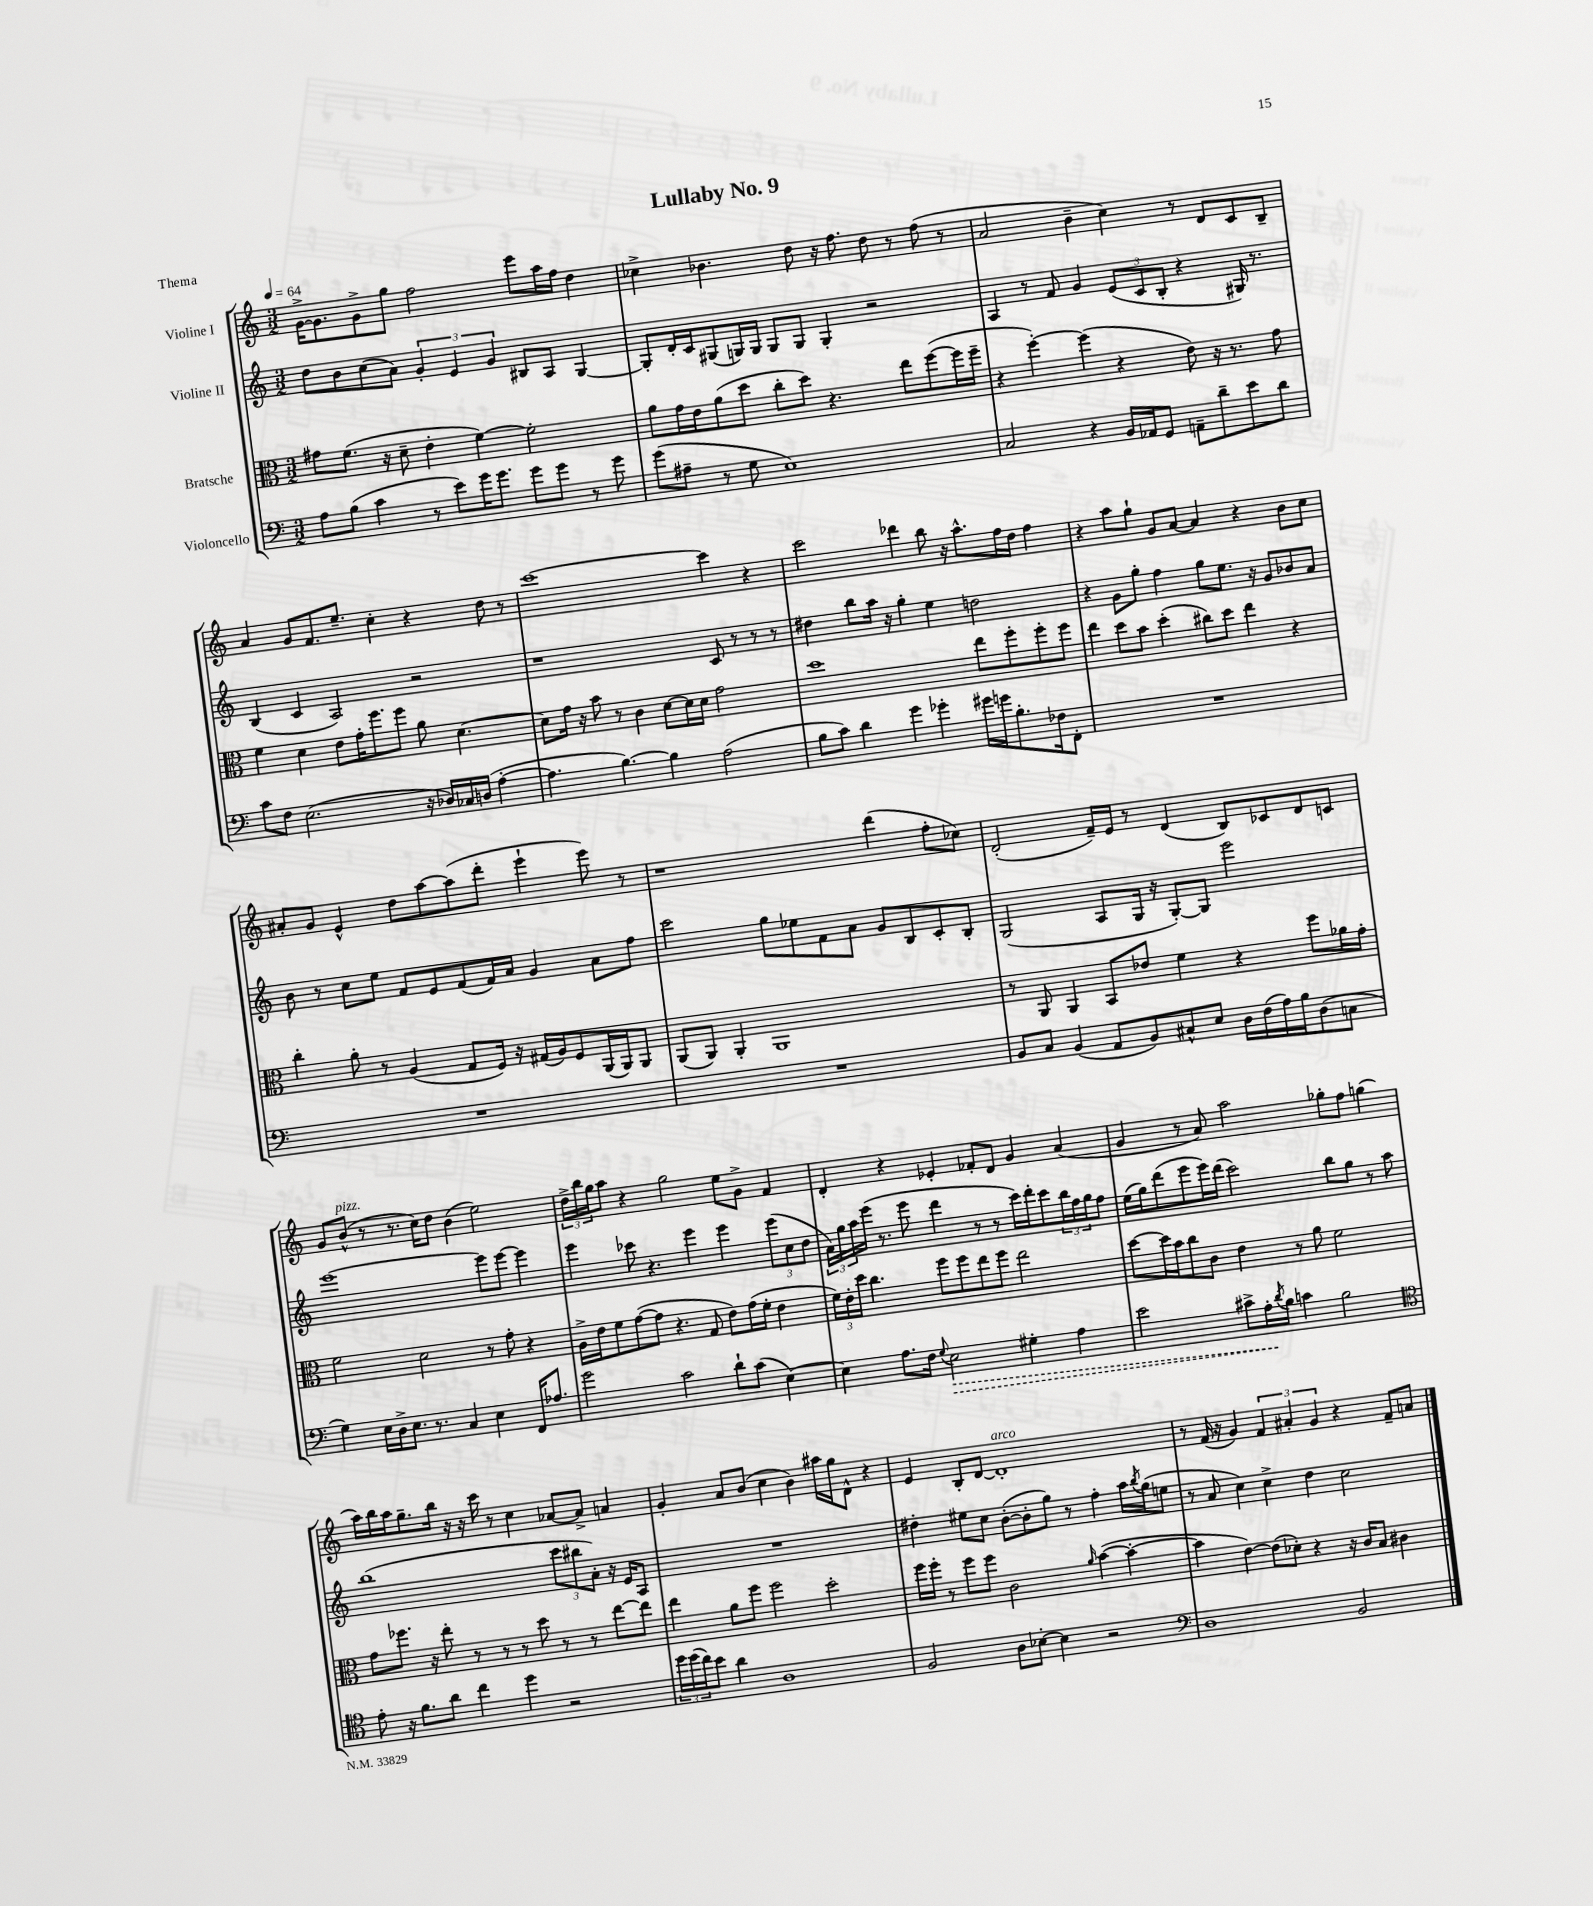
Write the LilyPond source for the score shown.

\header { title = "Lullaby No. 9" piece = "Thema" }
<<
\new StaffGroup <<
\new Staff = "s0" \with { instrumentName = "Violine I" } {
    \clef treble \key c \major \numericTimeSignature \time 3/2 \tempo 4 = 64
    g'16~-> g'8. g'8-> g''8 f''2 e'''8 a''16 f''16 d''4 |
    ces''4-> bes'4. d''8 r16 f''8. d''8 r8 f''8( r8 |
    a'2 b'4-- c''4) r8 d'8 c'8 b8-- |
    a'4 g'8 f'8. e''8.-- c''4-. r4 d''8 r8 |
    c'''1~ c'''4 r4 |
    c'''2 des'''4 b''8 r16 a''8.-^ f''16 d''16 f''4 |
    r4 a''8 g''8-! g'8 a'8~ a'4 r4 b'8 c''8 |
    ais'8-. g'8 e'4-^ d''8 a''8~ a''8( d'''8-. e'''4-! e'''8) r8 |
    r1 d'''4( f''8-. ces''8) |
    d'2-.( f'16--) e'16 r8 d'4( b8) ces'8 d'8 c'8 |
    g'8 b'8-^^\markup { \italic "pizz." }( r8 r8. c''16) d''8 b'4( e''2) |
    \tuplet 3/2 { d''16-> b''16 g''16 } a''8 r4 g''2 e''8 g'8-> f'4 |
    d'4-. r4 ees'4-. fes'8-. d'8 g'4 a'4( |
    g'4 r8 a'8) a''2 ges''8-. f''8 g''4( |
    a''16) b''16 a''16 g''8.-- b''16 r16 r16 c'''16 r8 c''4 aes'8~ aes'8-> a'4 |
    g'4-. a'8 b'8( c''4 b'4) ais''16 g''16 d'8-^ r4 |
    e'4 b8-. d'8~ d'1-.^\markup { \italic "arco" } |
    r8 f'16( r16 g'4) \tuplet 3/2 { f'4 ais'4-. g'4 } r4 f'8-- a'8 \bar "|." |
}
\new Staff = "s1" \with { instrumentName = "Violine II" } {
    \clef treble \key c \major \numericTimeSignature \time 3/2
    d''8 b'8 c''8( a'8) \tuplet 3/2 { g'4-. e'4 g'4 } bis8 a8 g4~ |
    g8-. d'16-. c'16 gis8( g16) g16 g8 g8 g4-. r2 |
    a4 r8 f'8 g'4 \tuplet 3/2 { e'8( c'8 b8-. } r4 gis16) r8. |
    b4( c'4 a2) r2 |
    r1 c'8 r8 r8 r8 |
    dis''4 b''8 a''16 r16 g''4-. e''4 d''2 |
    r4 g'8 g''8-. f''4 g''8 e''8. r16 g'8 bes'8 a'8 |
    b'8 r8 c''8 e''8 f'8 e'8 f'8( f'16) a'16 g'4 a'8 f''8 |
    c'''2 g''8 ees''8 f'8 a'8 g'8 b8 c'8-. b8-. |
    g2( a8 g16 r16 g8~-.) g8 e'''2 |
    e'''1~ e'''8 e'''8~ e'''4 |
    e'''4 ces'''8 r4. e'''4 e'''4 \tuplet 3/2 { e'''8( c''8 d''8 } |
    \tuplet 3/2 { a'16) g''16 a''16 } e'''16( r8. e'''8 d'''4 r8 r8 c'''16) d'''16-. c'''8 \tuplet 3/2 { b''16 f''16 g''16 } f''8 |
    e''16( g''16) d'''8( e'''8 e'''16) d'''16( c'''2) b''8 g''8 r8 a''8 |
    b''1( \tuplet 3/2 { c'''8 bis''8 a'8-.) } r16 e'16 a8 |
    R1. |
    dis''4-. eis''8 c''8 b'8~-.( b'8-. g''8) r8 f''4-. a''16 \acciaccatura { b''8 } g''16( e''8 |
    r8 a'8 c''4) c''4-> d''4 c''2 \bar "|." |
}
\new Staff = "s2" \with { instrumentName = "Bratsche" } {
    \clef alto \key c \major \numericTimeSignature \time 3/2
    gis'8 f'8.( r16 d'8-- e'4-. f'4~) f'2-. |
    a'8 g'16 e'16 a'8( d''8 c''8-. d''8) r4. e''8 f''8~( f''16 f''16-- |
    r4 f''4~-.) f''4( r4 e'8) r16 r8. g'8 |
    f'4 d'4 e'8 g'16-. f''8. f''8 a'8 d'4.~ |
    d'8 g'16 r16 b'8 r8 c'4 d'8~ d'16 d'16 g'2 |
    d''1 e''8 f''8-. f''8-. f''8 |
    e''4 d''8 b'8 d''4-.( cis''8) d''8 e''4 r4 |
    c''4-. a'8-. r8 a4( g8 f16) r16 gis16( a16) f8 a,16( a,16) a,8 |
    a,8( a,8) a,4-. a,1 |
    r8 a,8 a,4 b,8 ees'8 f'4 r4 f''8 aes'16 g'16-. |
    f'2 d'2 r8 g'8-. r4 |
    a16-> e'16 f'8 g'8~( g'8 r4. g8 e'8) g'16( f'16-. e'4 |
    \tuplet 3/2 { f'16) e'16-. d''16 } c''4. f''8 f''8 e''8 f''8 e''2 |
    d''8~ d''16 b'16 c''8 c'8 e'4 r8 a'8 f'2 |
    g'8 fes''8. r16 e''8-. r8 r8 r8 d''8 r8 r8 e''8~ e''8 |
    e''4 a'8 f''8 f''2 d''2-. |
    f''16 f''16-. r8 f''8 f''8 c'2 \grace { a'16 } b'4~( b'4~-. |
    b'4 e'4~) e'8( des'8-.) r4 r16 c'16 b8 cis'4 \bar "|." |
}
\new Staff = "s3" \with { instrumentName = "Violoncello" } {
    \clef bass \key c \major \numericTimeSignature \time 3/2
    a8 b8( c'4 r8 e'8) g'16 g'8. g'8 g'8 r8 g'8 |
    g'8( ais8-- r8 g8 e1) |
    c2 r4 b,16 aes,16 g,8 a,8-- d'8-- e'8 d'8 |
    c'8 f8 e2.( r16 des16) ces16 d16( a4~-. |
    a4. b4.~) b4 a2( |
    b8 c'8) d'4 g'4 ges'4-. gis'16 g'16 b8.-. fes16 f,8-. |
    R1. |
    R1. |
    R1. |
    b,8 c8 b,4( a,8 b,8) cis8-^ e8 d16 f16( a16) b16 d8( c8 |
    g4) e16 d16-> e8. r8. c4 e4 f,16 aes8. |
    g'2 c'2 d'8-! c'8( e4~) |
    e4 a8. f16 \appoggiatura { g8 } \once \override Hairpin.style = #'dashed-line e2\> gis4-. a4 |
    e'2 cis'8-> a16-.\! \acciaccatura { d'8 } b16 c'4 b2 |
    \clef tenor e'8-. r16 f'8. a'8 c''4 d''4 r2 |
    \tuplet 3/2 { d''16 d''16( c''16) } b'8 a'4 a1 |
    f2 a8 bes8~-. bes4 r2 |
    \clef bass d1 b,2 \bar "|." |
}
>>
>>
\layout { \context { \Score \remove "Bar_number_engraver" } }
